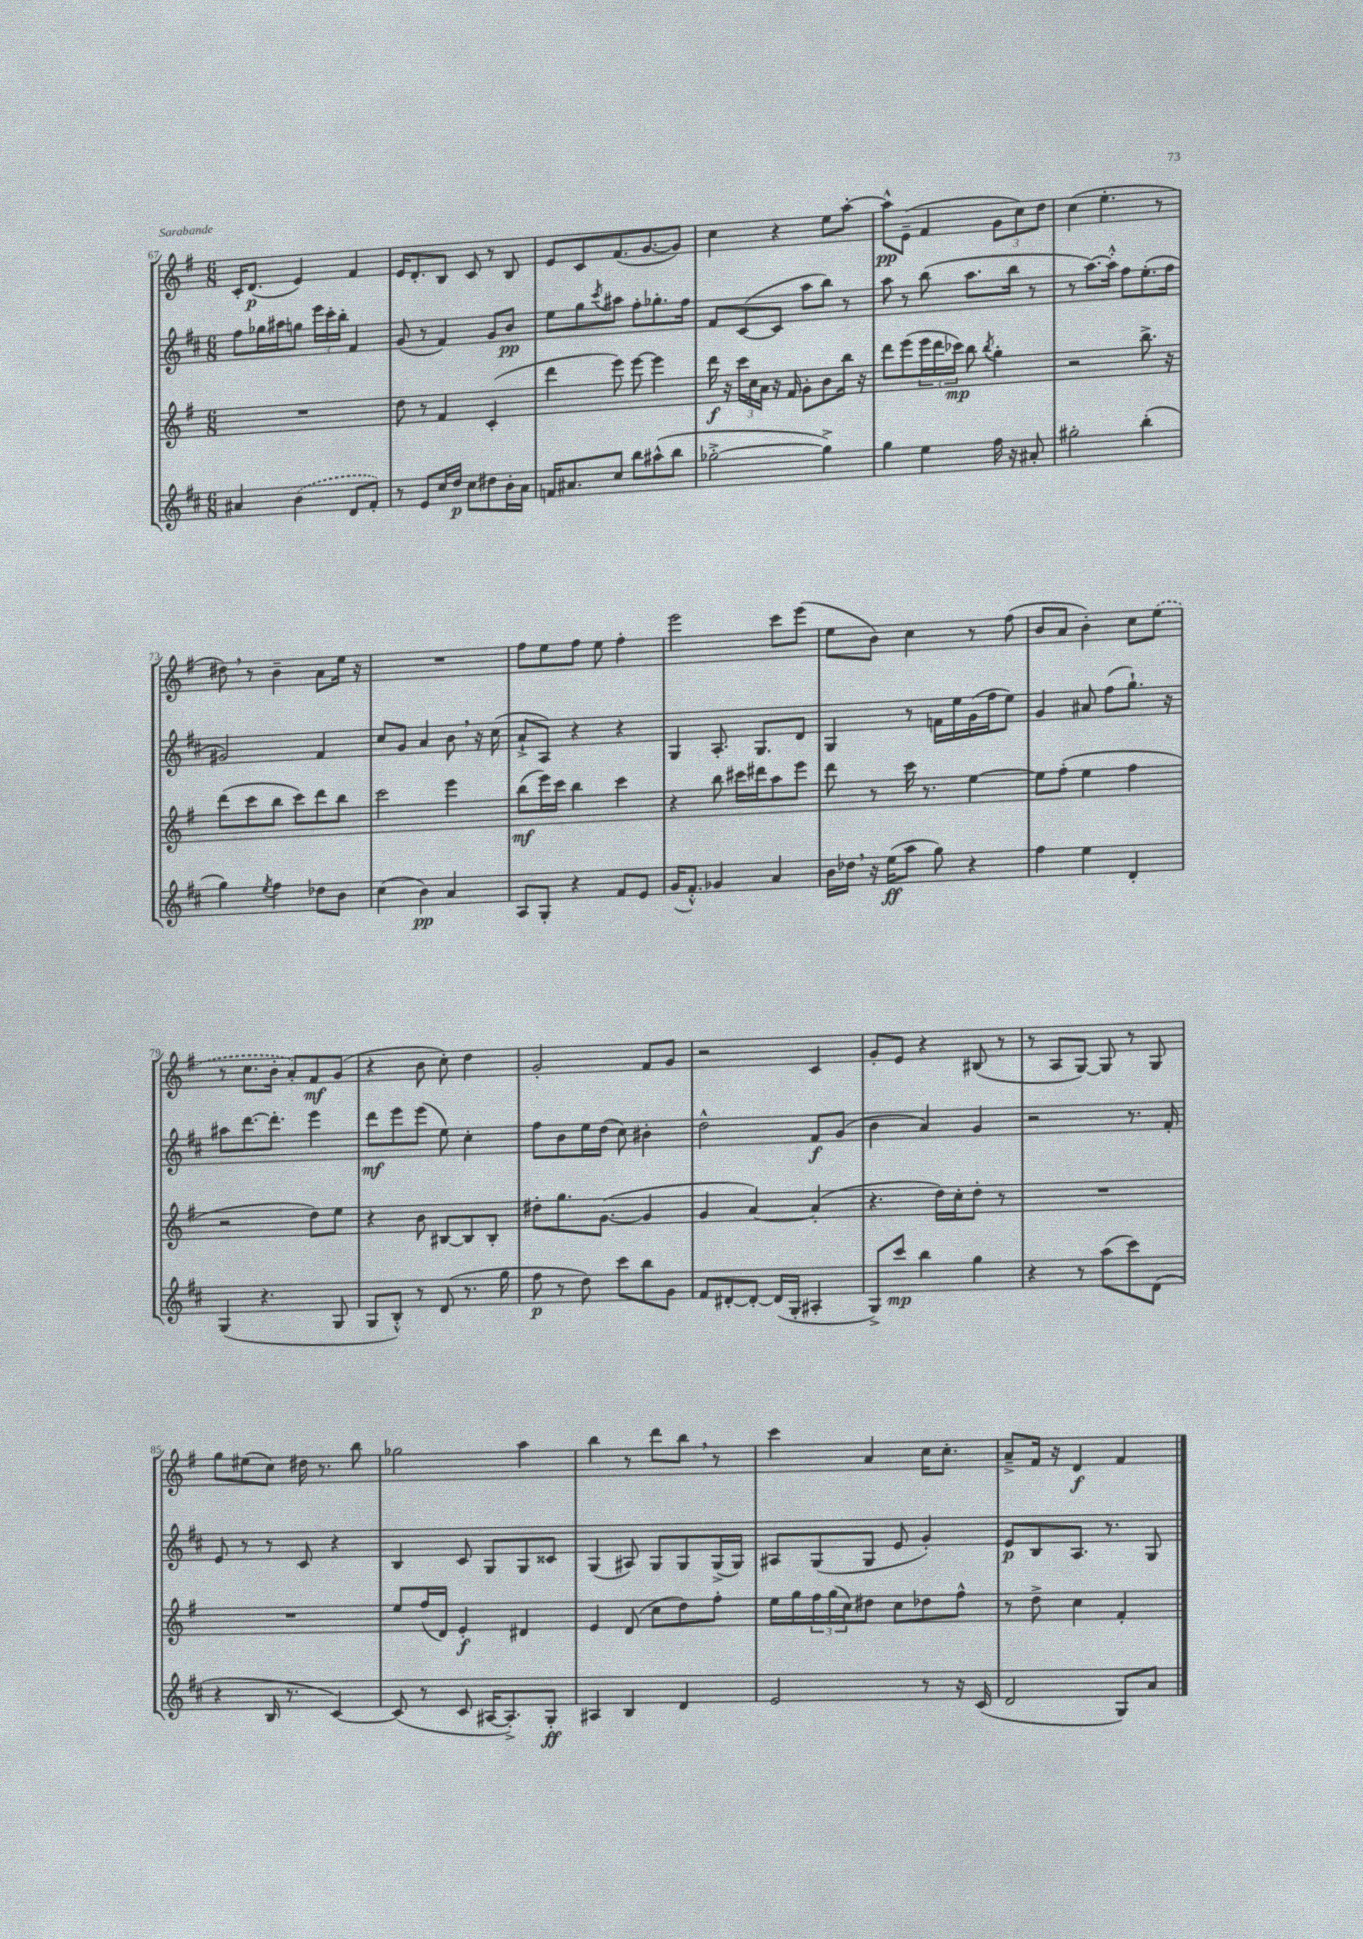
<<
\new StaffGroup <<
\new Staff = "s0" {
    \clef treble \key g \major \numericTimeSignature \time 6/8
    c'16-. d'8.\p( e'4) fis'4 |
    e'16 d'8.-. b8 c'8 r8 b8 |
    e'8 c'8 fis'8.( g'8.~ g'8) |
    c''4 r4 e''8 a''8~-. |
    a''8-^\pp e'8--( fis'4 \tuplet 3/2 { g'8 c''8) d''8 } |
    c''4( e''4.-. r8 |
    dis''8) \breathe r8 b'4-- a'8 e''16 r16 |
    R2. |
    fis''8 e''8 fis''8 e''8 fis''4-. |
    e'''2 c'''8 e'''8( |
    e''8 b'8) c''4 r8 fis''8( |
    b'8 a'8 b'4-.) c''8 \once \slurDashed e''8( |
    r8 c''8. b'16-. a'8-.) fis'8\mf g'8( |
    r4 b'8 c''8-.) d''4 |
    g'2-. fis'8 g'8 |
    r2 c'4 |
    g'8-. e'8 r4 bis8( r8 |
    r8 a8 g8~) g8 r8 g8 |
    g''8 eis''8( c''8) dis''16 r8. b''8 |
    ges''2 a''4 |
    b''4 r8 d'''8 b''8 \breathe r8 |
    c'''4 a'4 c''16 c''8.-. |
    a'8---> fis'16 r16 d'4\f fis'4 \bar "|." |
}
\new Staff = "s1" {
    \clef treble \key d \major \numericTimeSignature \time 6/8
    fis''8 ges''16 ais''16 g''8 \tuplet 3/2 { e'''16 cis'''16-. b''16-. } fis'4 |
    g'8( r8 fis'4) g'8 b'8\pp |
    e''8 g''8 \acciaccatura { cis'''8 } ais''8 fis''8-. ges''8.-. fis''16 |
    fis'8 cis'8~( cis'8 a''8 b''8) r8 |
    a''8 r8 b''8( a''8. b''16 r8 |
    r8 a''8.~) a''16-.-^ fis''8 e''8.-.( fis''16 |
    gis'2) fis'4 |
    cis''8 g'8 a'4 b'8 \breathe r16 cis''16( |
    a'8-!-> a8) r4 r4 |
    g4 a8.-. g8. d'8 |
    g4 r8 f'16 e''16 g'16( fis''16 e''8) |
    g'4 ais'8 fis''8( g''8.-!) r16 |
    ais''8 d'''8.~ d'''8.-. e'''4 |
    d'''8\mf e'''8 e'''8( e''8) cis''4-. |
    fis''8 b'8 e''16 d''16( cis''8) bis'4-. |
    d''2-^ fis'8\f g'8( |
    b'4 a'4) g'4 |
    r2 r8. fis'16-. |
    e'8 r8 r8 cis'8 r4 |
    b4 cis'8 g8 g8 cisis'8 |
    g4( ais8) g8 g8 g16->( g16) |
    ais8 g8( g8 e'8 g'4-.) |
    e'8\p b8 a8. r8. g8 \bar "|." |
}
\new Staff = "s2" {
    \clef treble \key g \major \numericTimeSignature \time 6/8
    R2. |
    d''8 r8 fis'4 c'4-.( |
    d'''4 e'''8) e'''8~ e'''4 |
    d'''16\f r16 \tuplet 3/2 { c'''16 c''16 a'16 } r16 fis'16 g'8-. b'8 b''16 r16 |
    d'''8 e'''8( \tuplet 3/2 { e'''16 d'''16 ces'''16\mp) } b''8 \acciaccatura { b''8 } g''4-. |
    r2 b''8.-> r16 |
    d'''8( c'''8 b''8 c'''8) d'''8 b''8 |
    c'''2 e'''4 |
    b''8\mf( e'''16) c'''16 b''4 c'''4 |
    r4 b''8 cis'''16 dis'''16 a''8 e'''8 |
    d'''8 r8 c'''16 r8. e''4~ |
    e''8 fis''8-.( e''4 fis''4 |
    r2 d''8) e''8 |
    r4 b'8 bis8~ bis8 bis8-. |
    dis''8-. g''8. g'8.~( g'4 |
    g'4 a'4~) a'4-.( |
    r4. d''16) c''16-. d''8-. r8 |
    R2. |
    R2. |
    e''8 fis''16( d'16) e'4-.\f dis'4 |
    e'4 d'8( c''8 d''8) fis''8-. |
    e''16 g''16 \tuplet 3/2 { fis''16 g''16( c''16) } dis''8 c''8 des''8 fis''8-^ |
    r8 d''8-> c''4 fis'4-. \bar "|." |
}
\new Staff = "s3" {
    \clef treble \key d \major \numericTimeSignature \time 6/8
    ais'4 \once \slurDashed b'4( d'8 fis'8-.) |
    r8 e'8 cis''16 d''16\p cis''8 dis''8 b'16-. a'16 |
    f'16 ais'8. cis''8 b''8 ais''8-^( b''8 |
    ges''2~-.-> ges''4->) |
    g''4 e''4 fis''16 r16 ais'8-. |
    gis''2-. b''4-.( |
    g''4) \acciaccatura { e''8 } fis''4 des''8 b'8 |
    cis''4( b'4\pp) a'4 |
    a8 g8-. r4 fis'8 e'8 |
    g'16( fis'8.-.-^) ges'4 a'4 |
    b'16 des''16 \breathe r16 e''16\ff( a''8 g''8) r4 |
    fis''4 e''4 d'4-. |
    g4( r4. g8 |
    g8 b8-.-^) r8 d'8( r8. g''16 |
    fis''8\p r8 d''8) cis'''8 b''8 g'8 |
    fis'8 dis'8~-. dis'8~-. dis'16( g16-. ais4-. |
    g8->) cis'''8\mp b''4 g''4 |
    r4 r8 a''8( cis'''8) d'8( |
    r4 b16 r8. cis'4~) |
    cis'8( r8 cis'8 ais16~ ais8.-.->) g8-.\ff |
    ais4 b4 d'4 |
    e'2 r8 r16 cis'16( |
    d'2 g8) a'8 \bar "|." |
}
>>
>>
\layout { \context { \Score currentBarNumber = #67 } }
